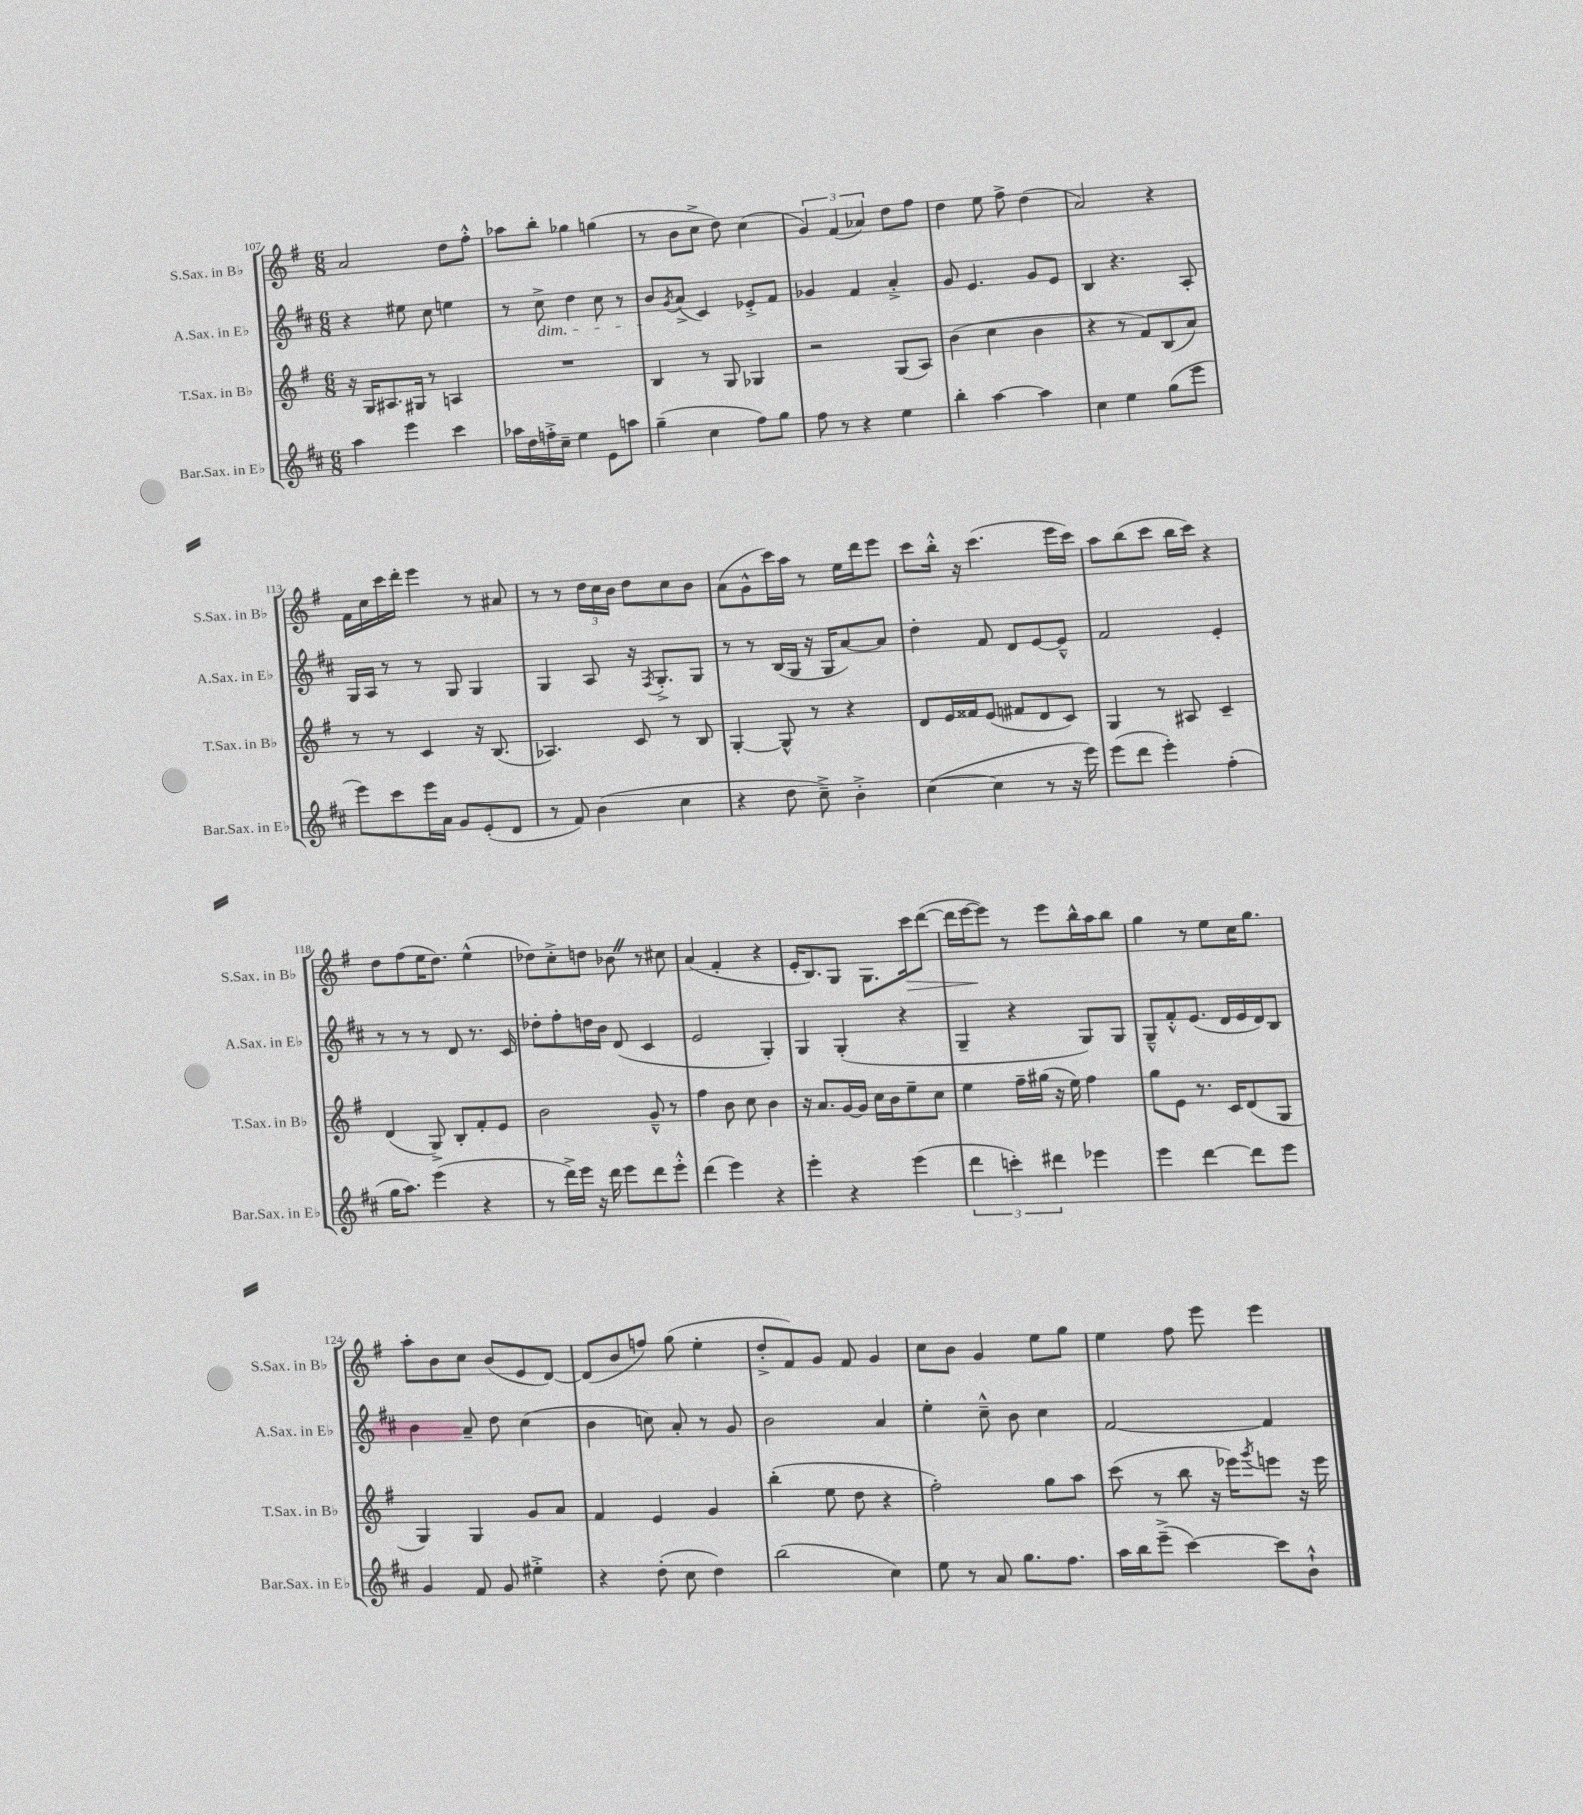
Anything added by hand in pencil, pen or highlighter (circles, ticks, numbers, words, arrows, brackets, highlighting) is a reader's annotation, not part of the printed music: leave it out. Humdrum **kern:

**kern	**kern	**kern	**kern
*staff4	*staff3	*staff2	*staff1
*clefG2	*clefG2	*clefG2	*clefG2
*k[f#c#]	*k[f#]	*k[f#c#]	*k[f#]
*M6/8	*M6/8	*M6/8	*M6/8
4aa\	16r	4r	2a/
.	16G/LK	.	.
.	8.A#/	.	.
4eee\	.	8ee#\	.
.	16G#/Jk	.	.
.	8r	8cc#\	.
4ccc#\	4A/	4ee\	8dd\L
.	.	.	8ff#'^^\J
=	=	=	=
16aa-\LL	2.r	8r	8aa-\L
16dd\	.	.	.
16ff'^\	.	8cc#^\	8bb'\J
16cc#~\JJ	.	.	.
4ee\	.	4dd\	4gg-\
8e\L	.	8cc#\	(4gg\
8aa\J	.	8r	.
=	=	=	=
(4gg~\	4B/	8b/L	8r
.	.	8qg/	.
.	.	(8a^/J	8b\L
4cc#\	8r	4c#/)	8cc^\J
.	8G/	.	8dd\)
8ff#\L)	4G-/	8e-'^/L	(4cc\
8gg\J	.	8f#/J	.
=	=	=	=
8ff#\	2r	4g-/	6g/)
8r	.	.	.
.	.	.	(6f#/
4r	.	4f#/	.
.	.	.	6a-/)
4ee\	(8G/L	4a'^/	8dd\L
.	8A/J)	.	8ff#\J
=	=	=	=
4bb'\	(4b\	8g/	4dd\
.	.	4.e/	.
[4aa\	4cc\	.	8ee\
.	.	.	8ff#^\
4aa\]	4b\	8g/L	(4dd\
.	.	8e/J	.
=	=	=	=
4cc#\	4r	4B/	2a/)
4ee\	8r	4.r	.
.	8f#/L)	.	.
(8gg\L	(8B/	.	4r
8eee\J	8a/J)	8A'/	.
=	=	=	=
8eee\L)	8r	16G/LL	16f#\LL
.	.	16A/JJ	16cc\
8ccc#\	8r	8r	16ccc\
.	.	.	16ddd'\JJ
16eee\L	4c/	8r	4eee\
16a\JJ	.	.	.
8g/L	.	8G/	.
(8e'/	16r	4G/	8r
.	(8.B/	.	.
8d/J	.	.	8a#/
=	=	=	=
8r	4.A-/)	4G/	8r
8f#/)	.	.	8r
(4b\	.	8A/	24dd\LL
.	.	.	24cc\
.	.	.	24b\JJ
.	8c/	16r	8dd\L
.	.	8qF#/	.
.	.	8.G'^/L	.
4cc#\	8r	.	8cc\
.	8B/	8G/J	8b\J
=	=	=	=
4r	[4G'/	8r	(8a\L
.	.	8r	8g^^\
8dd\	8G^^/]	(16B/LL	16ccc\L)
.	.	16G/JJ	16aa\JJ
8cc#~^\)	8r	16r	8r
.	.	16G/LK	.
4b'^\	4r	[8a/)	16ee\LL
.	.	.	16ddd\J
.	.	8a/]J	8eee\J
=	=	=	=
([4cc#\	8d/L	4dd'\	8ccc\L
.	16e/L	.	16bb'^^\Jk
.	16f##/J	.	16r
4cc#\]	(8e/J	8f#/	(4.ccc\
.	8f#/L	8d/L	.
8r	8d/	[8e/	.
16r	8c/J)	8e~^^/]J	16eee\LL
16eee\)	.	.	16ccc\JJ)
=	=	=	=
(8eee\L	4G/	2f#/	8aa\L
8ddd\J	.	.	(8bb\
4eee'\)	8r	.	8ccc\J
.	8A#/	.	16bb\LL
.	.	.	16ccc\JJ)
(4ff#'\	4c~/	4e'/	4r
=	=	=	=
16gg\LK	(4d/	8r	8dd\L
8.aa\J)	.	.	.
.	.	8r	(8ff#\
(4eee\	8G^/)	8r	16ee\K
.	.	.	8.dd\J)
.	8B'/L	8d/	.
4r	8f#'/	8.r	(4ee^^\
.	8e/J	.	.
.	.	16c#/	.
=	=	=	=
8r	2b\	8dd-'\L	8dd-\L)
16ddd^\LL)	.	8ff#'\	8cc'^\
16eee\JJ	.	.	.
16r	.	16dd\L	8dd\J
16ddd\	.	16b\JJ	.
8eee\L	.	(8d/	8b-\
8ddd\	8g~^^/	4c#/	8r
8eee'^^\J	8r	.	8cc#\
=	=	=	=
(4ddd\	4ff#\	2e/	(4a/
4eee\)	8b\	.	4f#'/
.	8cc\	.	.
4r	4b\	4G'/)	4r
=	=	=	=
4eee'\	16r	4G/	16e'/LK
.	8.a/L	.	8.B/)
4r	[16g/L	(4G'/	8G/J
.	16g/]JJ	.	.
.	16cc\LL	.	8.G\L
.	16b\J	.	.
(4eee\	8ee~\	4r	.
.	.	.	16ccc\k
.	8cc\J	.	([8ddd\J
=	=	=	=
6ddd\	4ee\	4G~/	16ddd\]LL
.	.	.	[16eee\J
.	.	.	8eee\]J)
6ccc'\)	.	.	.
.	16ff#~\LL	4r	8r
.	(16gg#\JJ	.	.
6ddd#\	.	.	.
.	16r	.	8eee\L
.	16ee\)	.	.
4eee-\	4ff#\	8G/L)	16bb^^\L
.	.	.	16aa\J
.	.	8G/J	8bb\J
=	=	=	=
4eee\	8gg\L	8G~^^/L	4gg\
.	8e\J	8f#'^^/	.
[4ddd\	8.r	(8.e/J	8r
.	.	.	8ee\L
.	16c/LK	16d/LL	.
8ddd\]L	(8d/	16e/	16cc\K
.	.	16d/J)	8.gg\J
8eee\J	8G/J	8B/J	.
=	=	=	=
4g/	4G/)	4b\	8aa'\L
.	.	.	8b\
8f#/	4G/	8a~/	8cc\J
8g/	.	8dd\	(8b/L
4ee#'^\	8g/L	(4cc#\	8e/
.	8a/J	.	[8d/J)
=	=	=	=
4r	4f#/	4b\	(8d/]L
.	.	.	8b/
(8dd'\	4e/	8cc\)	8ff/J)
8cc#\	.	8a'/	(8gg\
4dd\)	4g/	8r	4ee'\
.	.	8g/	.
=	=	=	=
(2bb\	(4bb'\	2b\	8dd'^/L
.	.	.	8f#/)
.	8ee\	.	8g/J
.	8dd\	.	8f#/
4cc#\)	4r	4a/	4g/
=	=	=	=
8ee\	2ff#'\)	4ee'\	8cc\L
8r	.	.	8b\J
8a/	.	8cc#~^^\	4g/
8.gg\L	.	8b\	.
.	8gg\L	4cc#\	8ee\L
8.ff#\J	.	.	.
.	8aa\J	.	8gg\J
=	=	=	=
16aa\LL	(8ccc\	[2f#/	4ee\
16bb\J	.	.	.
(8eee~^\J	8r	.	.
[4ccc#\)	8bb\	.	8ff#\
.	16r	.	8eee\
.	16eee-\LK)	.	.
.	8qggg/	.	.
8ccc#\]L	8eee\J	4f#/]	4eee\
8b`^^\J	16r	.	.
.	16eee\	.	.
==	==	==	==
*-	*-	*-	*-
